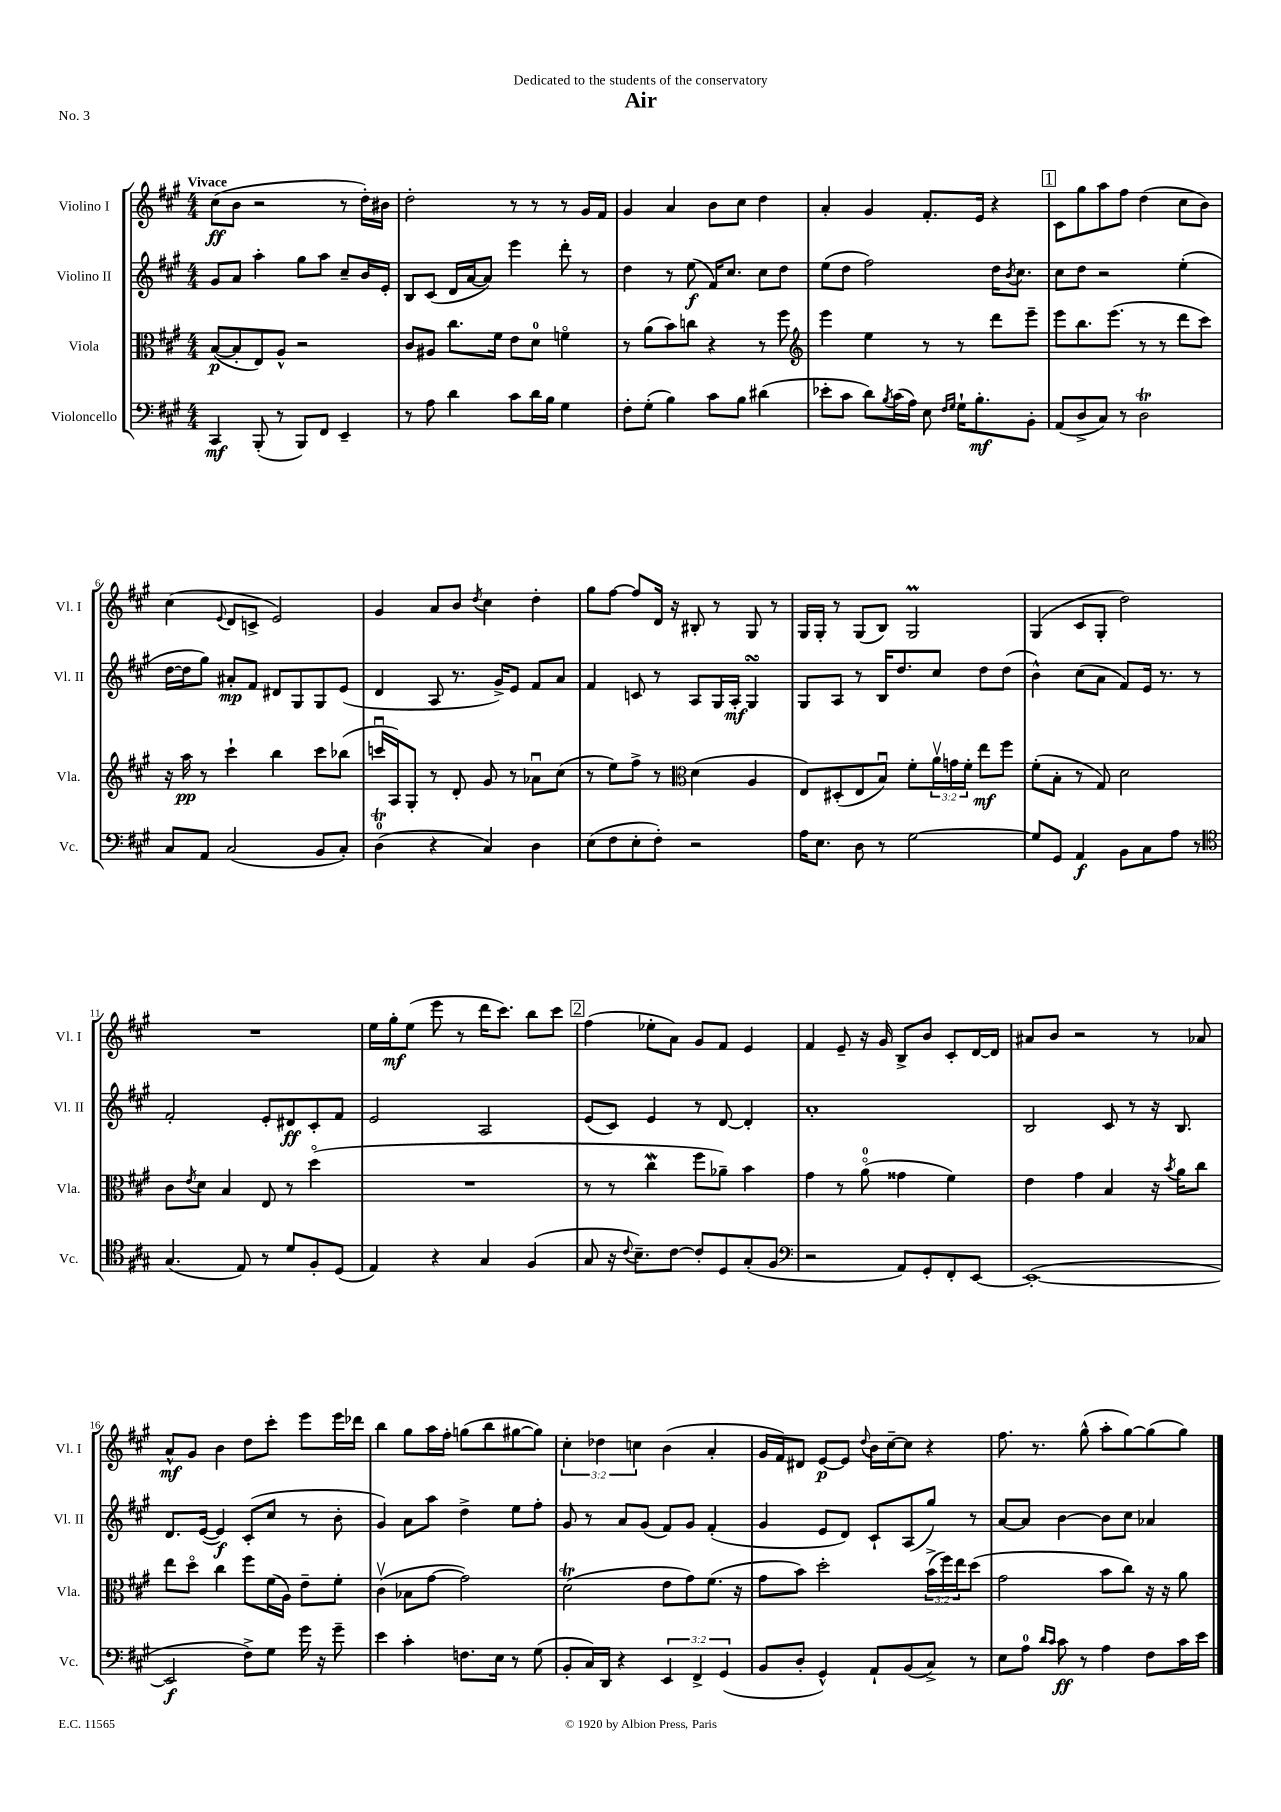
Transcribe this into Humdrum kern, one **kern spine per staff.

**kern	**kern	**kern	**kern
*staff4	*staff3	*staff2	*staff1
*clefF4	*clefC3	*clefG2	*clefG2
*k[f#c#g#]	*k[f#c#g#]	*k[f#c#g#]	*k[f#c#g#]
*M4/4	*M4/4	*M4/4	*M4/4
4CC#/	([8B/L	8g#/L	(8cc#\L
.	8B'/]	8a/J	8b\J
(8BBB'/	8E/)	4aa'\	2r
8r	8A^^/J	.	.
8BBB/L)	2r	8gg#\L	.
8FF#/J	.	8aa\J	.
4EE~/	.	8cc#~/L	8r
.	.	16b/L	16dd'\LL)
.	.	16e'/JJ	16b#\JJ
=	=	=	=
8r	8c#/L	8B/L	2dd'\
8A\	8A#/J	(8c#/J	.
4d\	8.cc#\L	16d/LL	.
.	.	[16a/J	.
.	.	8a/]J)	.
.	16f#\Jk	.	.
8c#\L	8e\L	4eee\	8r
16d\L	8d\J	.	8r
16B\JJ	.	.	.
4G#\	4fo\	8ddd'\	8r
.	.	8r	16g#/LL
.	.	.	16f#/JJ
=	=	=	=
8F#'\L	8r	4dd\	4g#/
(8G#'\J	(8a\L	.	.
4B\)	8b\)	8r	4a/
.	8cc\J	(8ee\	.
8c#\L	4r	16f#/LK)	8b\L
.	.	8.cc#/J	.
8B\J	.	.	8cc#\J
(4d#\	8r	8cc#\L	4dd\
.	8ff#\	8dd\J	.
=	=	=	=
*	*clefG2	*	*
8e-'\L	4eee\	(8ee\L	4a'/
8c#\J	.	8dd\J	.
8d\L)	4ee\	2ff#\)	4g#/
8qB/	.	.	.
(16c#\L	.	.	.
16A\JJ)	.	.	.
8E\	8r	.	8.f#'/L
16qqF#/LL	.	.	.
16qqG#/JJ	.	.	.
16G#`\LK	8r	.	.
8.B'\	.	.	16e/Jk
.	8ddd\L	16dd\LK	4r
.	.	8qb/	.
.	.	8.cc#\J	.
8BB'\J	8eee~\J	.	.
=	=	=	=
(8AA/L	8eee\L	8cc#\L	8c#\L
8D^/	8.bb\	8dd\J	8gg#\
8C#/J)	.	2r	8aa\
.	(8.eee\J	.	.
8r	.	.	8ff#\J
2D\	8r	.	(4dd\
.	8r	.	.
.	8ddd\L	(4ee'\	8cc#\L
.	8ccc#\J)	.	8b\J)
=	=	=	=
8C#/L	16r	[16dd\LL	(4cc#\
.	16aa\	16dd\]J	.
8AA/J	8r	8gg#\J)	.
.	.	.	8qqe/
(2C#/	4ccc#`\	8a#'/L	8d/L
.	.	8f#/J	8c^/J
.	4bb\	8d#/L	2e/)
.	.	8G#/	.
8BB/L	8ccc#\L	8G#/	.
8C#'/J)	(8bb-\J	(8e/J	.
=	=	=	=
(4D\	16cccu/LL	4d/	4g#/
.	16A/J)	.	.
.	8G#'/J	.	.
4r	8r	8A/	8a/L
.	8d'/	8.r	8b/J
.	.	.	8qdd/
4C#/)	8g#/	.	4cc#\
.	.	16g#^/LK)	.
.	8r	8e/J	.
4D\	8a-u\L	8f#/L	4dd'\
.	(8cc#\J	8a/J	.
=	=	=	=
(8E\L	8r	4f#/	8gg#\L
8F#\	8ee\L)	.	[8ff#\J
8E'\	8ff#^\J	8c/	8ff#/]L
8F#'\J)	8r	8r	16d/Jk
.	.	.	16r
*	*clefC3	*	*
2r	(4d\	8A/L	8B#'/
.	.	16G#/L	8r
.	.	16A'/JJ	.
.	4A/	4G#/	8G#/
.	.	.	8r
=	=	=	=
16A\LK	8E/L)	8G#/L	16G#/LL
8.E\J	.	.	16G#'/JJ
.	(8D#'/	8A/J	8r
8D\	8E/	8r	(8G#/L
8r	8Bu/J)	16B/LK	8B/J)
.	.	8.dd/	.
[2G#\	8f#'\L	.	2G#/
.	24av\L	8cc#/J	.
.	24g\	.	.
.	24f#'\JJ	.	.
.	8ee\L	8dd\L	.
.	8ff#\J	(8dd\J	.
=	=	=	=
8G#/]L	(8f#'\L	4b^^\)	(4G#/
8GG#/J	8B'\J	.	.
4AA/	8r	(8cc#\L	8c#/L
.	8G#/)	8a\J	8G#'/J
8BB\L	2d\	8f#/L)	2dd\)
8C#\	.	16e/Jk	.
.	.	8.r	.
8A\J	.	.	.
8r	.	8r	.
=	=	=	=
*clefC4	*	*	*
(4.G#/	8c#\L	2f#'/	1r
.	8qe/	.	.
.	8d\J	.	.
.	4B/	.	.
8E/)	.	.	.
8r	8E/	8e'/L	.
8d/L	8r	8d#/	.
8F#'/	(4ddo\	8c#'/	.
(8D/J	.	8f#/J	.
=	=	=	=
4E/)	1r	2e/	16ee\LL
.	.	.	16gg#'\J
.	.	.	(8ee\J
4r	.	.	8eee\
.	.	.	8r
4G#/	.	2A/	16ddd\LK
.	.	.	8.ccc#\J)
(4F#/	.	.	8bb\L
.	.	.	8ccc#\J
=	=	=	=
8G#/	8r	(8e/L	(4ff#\
16r	8r	8c#/J)	.
8qqc#/	.	.	.
8.B~\L)	.	.	.
.	4cc#\	4e/	8ee-'\L
[8c#\J	.	.	8a\J)
8c#'/]L	8ff#\L	8r	8g#/L
8D/	8a-~\J)	[8d/	8f#/J
(8G#'/	4b\	4d'/]	4e/
8F#/J	.	.	.
=	=	=	=
*clefF4	*	*	*
2r	4g#\	1a'	4f#/
.	8r	.	8e~/
.	(8ao\	.	16r
.	.	.	16g#/
8AA/L)	4g##\	.	8B^/L
8GG#'/	.	.	8b/J
8FF#'/	4f#\)	.	8c#'/L
[8EE/J	.	.	[16d/L
.	.	.	16d/]JJ
=	=	=	=
(1EE'_	4e\	2B/	8a#/L
.	.	.	8b/J
.	4g#\	.	2r
.	4B/	8c#/	.
.	.	8r	.
.	16r	16r	8r
.	8qb/	.	.
.	16a\LK	8.B/	.
.	8cc#\J	.	8a-/
=	=	=	=
2EE/]	8ee\L	8.d/L	8a^^/L
.	8ddo\J	.	8g#/J
.	.	([16e/Jk	.
.	4cc#\	4e/])	4b\
8F#^\L)	8ff#\L	(8c#'/L	8dd\L
8G#\J	(16f#\L	8cc#/J	8ccc#'\J
.	16A\JJ)	.	.
16g#\	8e~\L	8r	8eee\L
16r	.	.	.
8g#~\	8f#'\J	8b'\	16eee\L
.	.	.	16ddd-\JJ
=	=	=	=
4e\	(4c#v\	4g#/)	4bb\
4c#'\	8B-\L	8a\L	8gg#\L
.	[8g#\J	8aa\J	16aa\L
.	.	.	16ff#'\JJ
8.F\L	2g#\])	4dd^\	(8gg\L
.	.	.	8bb\
16E\Jk	.	.	.
8r	.	8ee\L	[8gg#\
(8G#\	.	8ff#'\J	8gg#\]J)
=	=	=	=
8BB'/L	(2d\	8g#/	6cc#'\
16C#/L)	.	8r	.
.	.	.	6dd-\
16DD/JJ	.	.	.
4r	.	8a/L	.
.	.	.	6cc\
.	.	(8g#/J	.
6EE/	8e\L	8f#/L)	(4b\
.	8g#\)	8g#/J	.
6FF#^/	.	.	.
.	(8.f#\J	(4f#'/	4a'/
(6GG#/	.	.	.
.	16r	.	.
=	=	=	=
8BB/L	8g#\L	4g#/	16g#/LL
.	.	.	16f#/J)
8D'/J	8b\J)	.	8d#/J
4GG#^^/)	2dd'\	8e/L	[8e/L
.	.	8d/J)	8e/]J
.	.	.	8qqdd/
8AA`/L	.	8c#`/L	16b\LL
.	.	.	[16cc#~\J
(8BB/	.	(8A/	8cc#\]J
8C#^/J)	(24b^\LL	8gg#/J)	4r
.	24ff#\)	.	.
.	24ee\J	.	.
8r	(8dd\J	8r	.
=	=	=	=
8E\L	2g#\	[8a/L	8.ff#\
8A\J	.	8a/]J	.
.	.	.	8.r
16qqd/LL	.	.	.
16qqc#/JJ	.	.	.
8c#\	.	[4b\	.
8r	.	.	(8gg#^^\
4A\	8b\L	8b\]L	8aa'\L
.	8cc#\J)	8cc#\J	[8gg#\)
8F#\L	16r	4a-/	(8gg#\]
.	16r	.	.
16c#\L	8a\	.	8gg#\J)
16e\JJ	.	.	.
==	==	==	==
*-	*-	*-	*-
